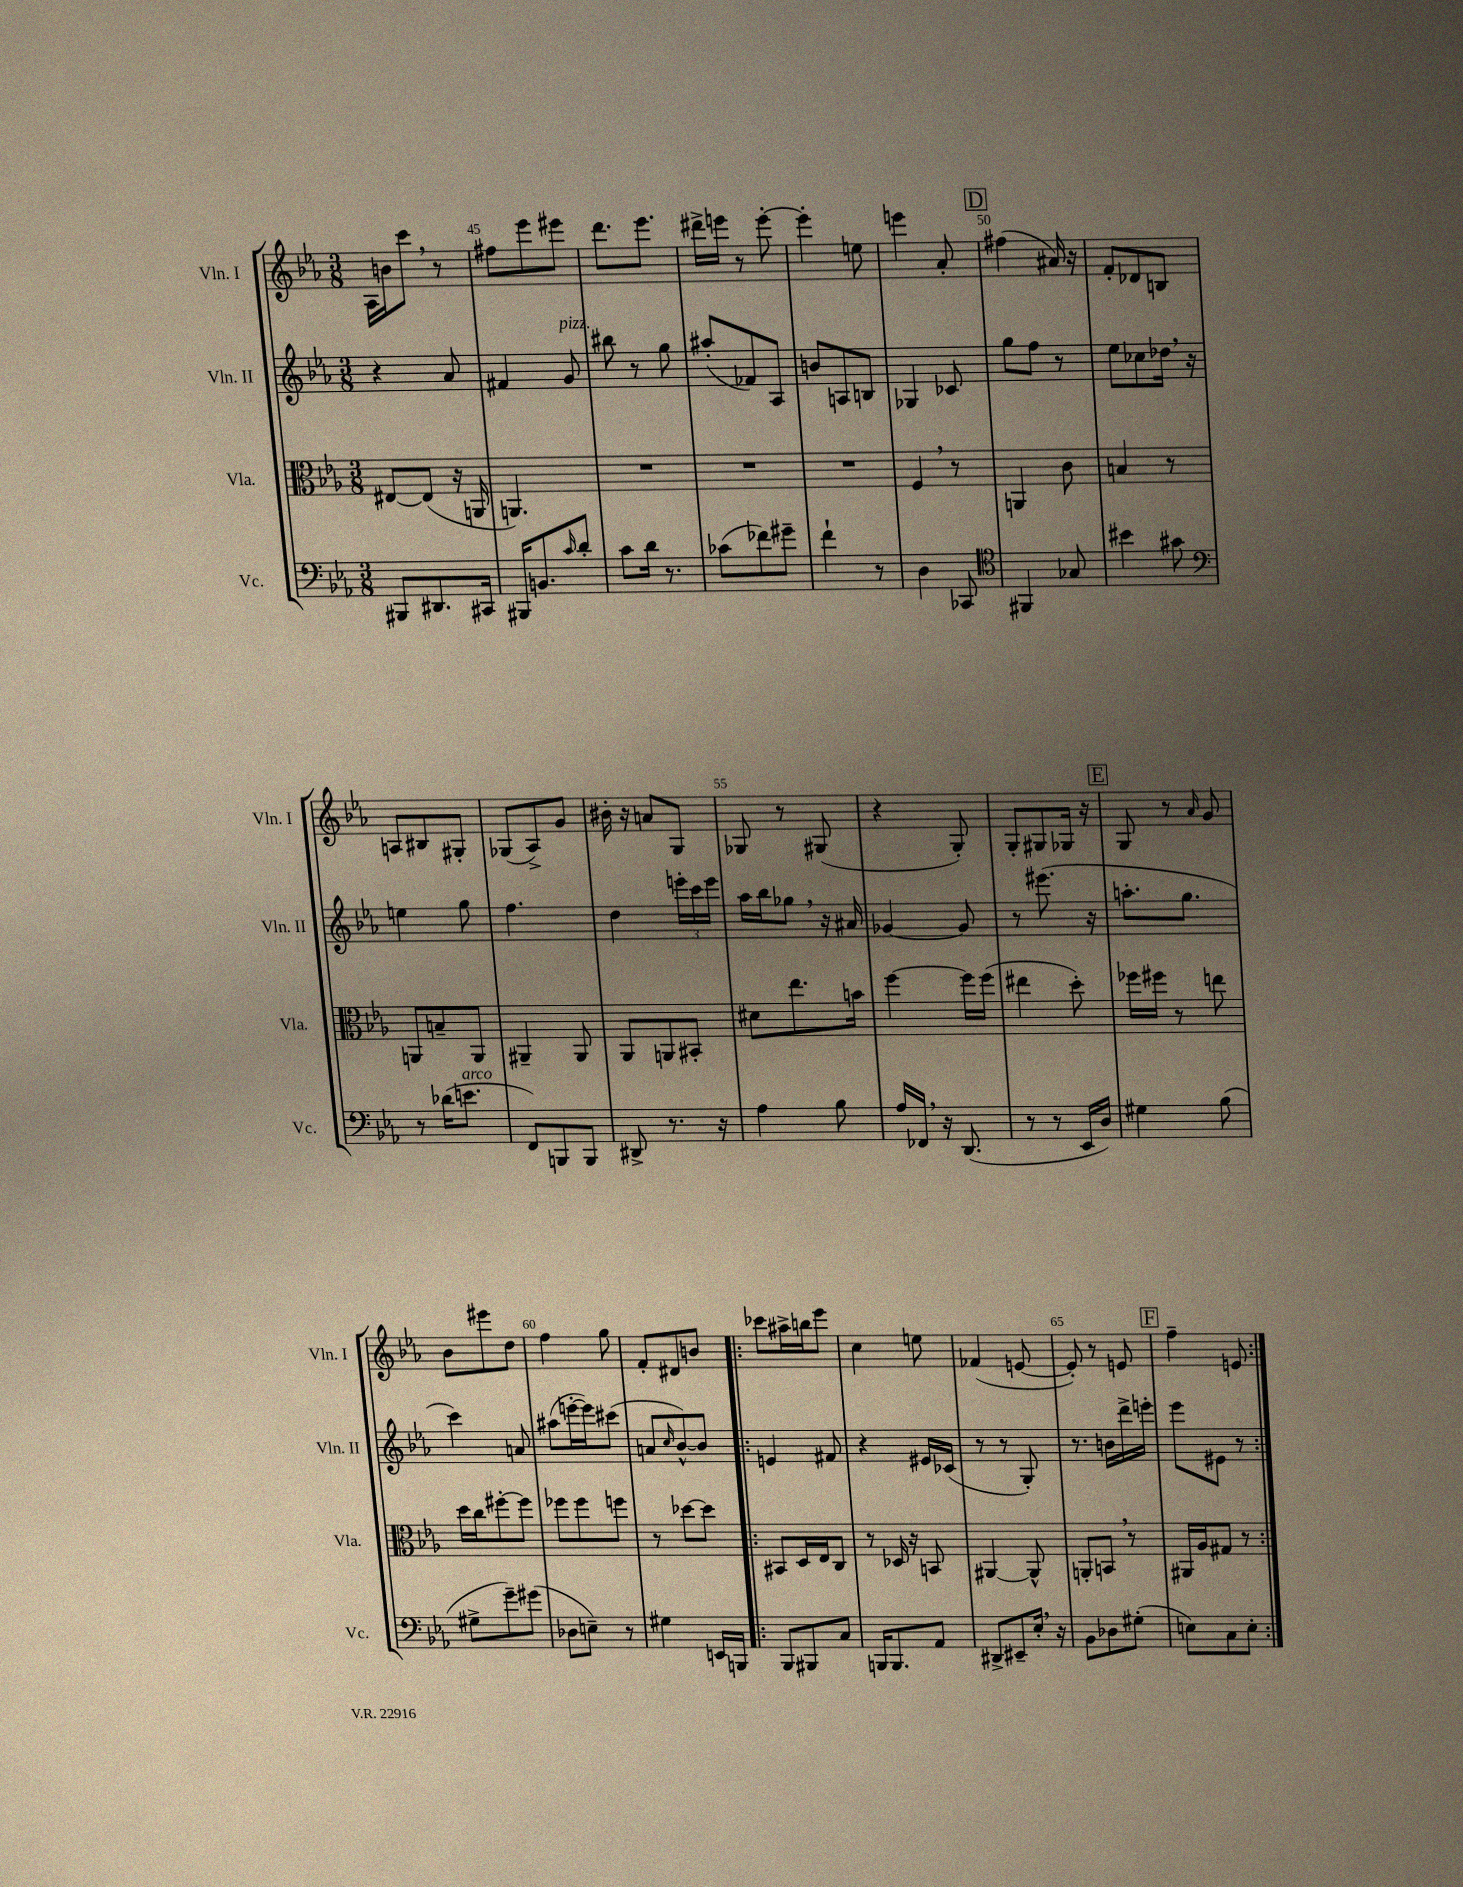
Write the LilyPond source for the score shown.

<<
\new StaffGroup <<
\new Staff = "s0" \with { instrumentName = "Vln. I" shortInstrumentName = "Vln. I" } {
    \clef treble \key ees \major \numericTimeSignature \time 3/8
    aes16 b'16 c'''8 \breathe r8 |
    fis''8 ees'''8 eis'''8 |
    d'''8. ees'''8. |
    dis'''16-> e'''16 r8 e'''8~-. |
    e'''4-. e''8 |
    e'''4 aes'8-. |
    \mark \markup { \box "D" } fis''4( ais'16) r16 |
    f'8-. des'8 b8 |
    a8 bis8 gis8-. |
    ges8( aes8->) g'8 |
    bis'16-. r16 a'8 g8 |
    ges8 r8 gis8( |
    r4 g8-.) |
    g8-. gis8 ges16 r16 |
    \mark \markup { \box "E" } g8 r8 \grace { aes'16 } g'8 |
    bes'8 eis'''8 d''8 |
    f''4 g''8 |
    f'8-. dis'8 b'8 |
    \repeat volta 2 { ces'''8 ais''16-> b''16 ees'''8 |
    c''4 e''8 |
    fes'4( e'8~ |
    e'8-.) r8 e'8 |
    \mark \markup { \box "F" } f''4-- e'8 | }
}
\new Staff = "s1" \with { instrumentName = "Vln. II" shortInstrumentName = "Vln. II" } {
    \clef treble \key ees \major \numericTimeSignature \time 3/8
    r4 aes'8 |
    fis'4 g'8^\markup { \italic "pizz." } |
    bis''8 r8 g''8 |
    ais''8-.( fes'8) aes8 |
    b'8 a8 b8 |
    ges4 ces'8 |
    \mark \markup { \box "D" } g''8 f''8 r8 |
    ees''8 ces''8 des''16 \breathe r16 |
    e''4 g''8 |
    f''4. |
    d''4 \tuplet 3/2 { e'''16-. c'''16 e'''16 } |
    aes''16 bes''16 ges''8 \breathe r16 ais'16 |
    ges'4~ ges'8 |
    r8 eis'''8.( r16 |
    \mark \markup { \box "E" } a''8.-. g''8. |
    c'''4) a'8 |
    ais''8( e'''16~-. e'''16) cis'''8( |
    a'8 \grace { c''16 } bes'8~-^) bes'8 |
    \repeat volta 2 { e'4 fis'8 |
    r4 eis'16 ces'16( |
    r8 r8 g8-.) |
    r8. b'16 d'''16-> e'''16-. |
    \mark \markup { \box "F" } ees'''8 eis'8 r8 | }
}
\new Staff = "s2" \with { instrumentName = "Vla." shortInstrumentName = "Vla." } {
    \clef alto \key ees \major \numericTimeSignature \time 3/8
    eis8~ eis8( r16 a,16 |
    a,4.) |
    R4. |
    R4. |
    R4. |
    f4 \breathe r8 |
    \mark \markup { \box "D" } a,4 c'8 |
    b4 r8 |
    a,8 b8-- a,8 |
    ais,4-- ais,8 |
    aes,8 a,8 bis,8-. |
    dis'8 ees''8. b'16 |
    f''4~ f''16 f''16( |
    eis''4 d''8-.) |
    \mark \markup { \box "E" } fes''16 fis''16 r8 e''8 |
    d''16 c''16 fis''8~-. fis''8 |
    fes''8 fes''8 f''8 |
    r8 des''8~ des''8 |
    \repeat volta 2 { bis,8 d16 ees16 c8 |
    r8 des16 r16 b,8 |
    ais,4~ ais,8-^ |
    a,8-. b,8 \breathe r8 |
    \mark \markup { \box "F" } ais,16 aes16 gis8 r8 | }
}
\new Staff = "s3" \with { instrumentName = "Vc." shortInstrumentName = "Vc." } {
    \clef bass \key ees \major \numericTimeSignature \time 3/8
    bis,,8 dis,8. cis,16 |
    bis,,16 b,8. \grace { c'16 } d'8-. |
    c'8 d'16 r8. |
    ces'8( fes'8) gis'8-- |
    f'4-! r8 |
    d4 ces,8 |
    \mark \markup { \box "D" } \clef tenor fis,4 ges8 |
    bis'4 gis'8 |
    \clef bass r8 des'16( e'8.^\markup { \italic "arco" } |
    f,8) b,,8 b,,8 |
    dis,8-> r8. r16 |
    aes4 bes8 |
    aes16 fes,16 \breathe r16 d,8.( |
    r8 r8 ees,16 d16) |
    \mark \markup { \box "E" } gis4 bes8( |
    gis8-> g'8--) gis'8( |
    des8 e8--) r8 |
    gis4 e,16 b,,16 |
    \repeat volta 2 { bes,,8 bis,,8 c8 |
    b,,16 b,,8. aes,8 |
    dis,8-> eis,8-- ees16-. \breathe r16 |
    bes,8 des8 gis8-.( |
    \mark \markup { \box "F" } e8) c8 e8-. | }
}
>>
>>
\layout { \context { \Score currentBarNumber = #44 \override BarNumber.break-visibility = ##(#f #t #t) barNumberVisibility = #(every-nth-bar-number-visible 5) } }
